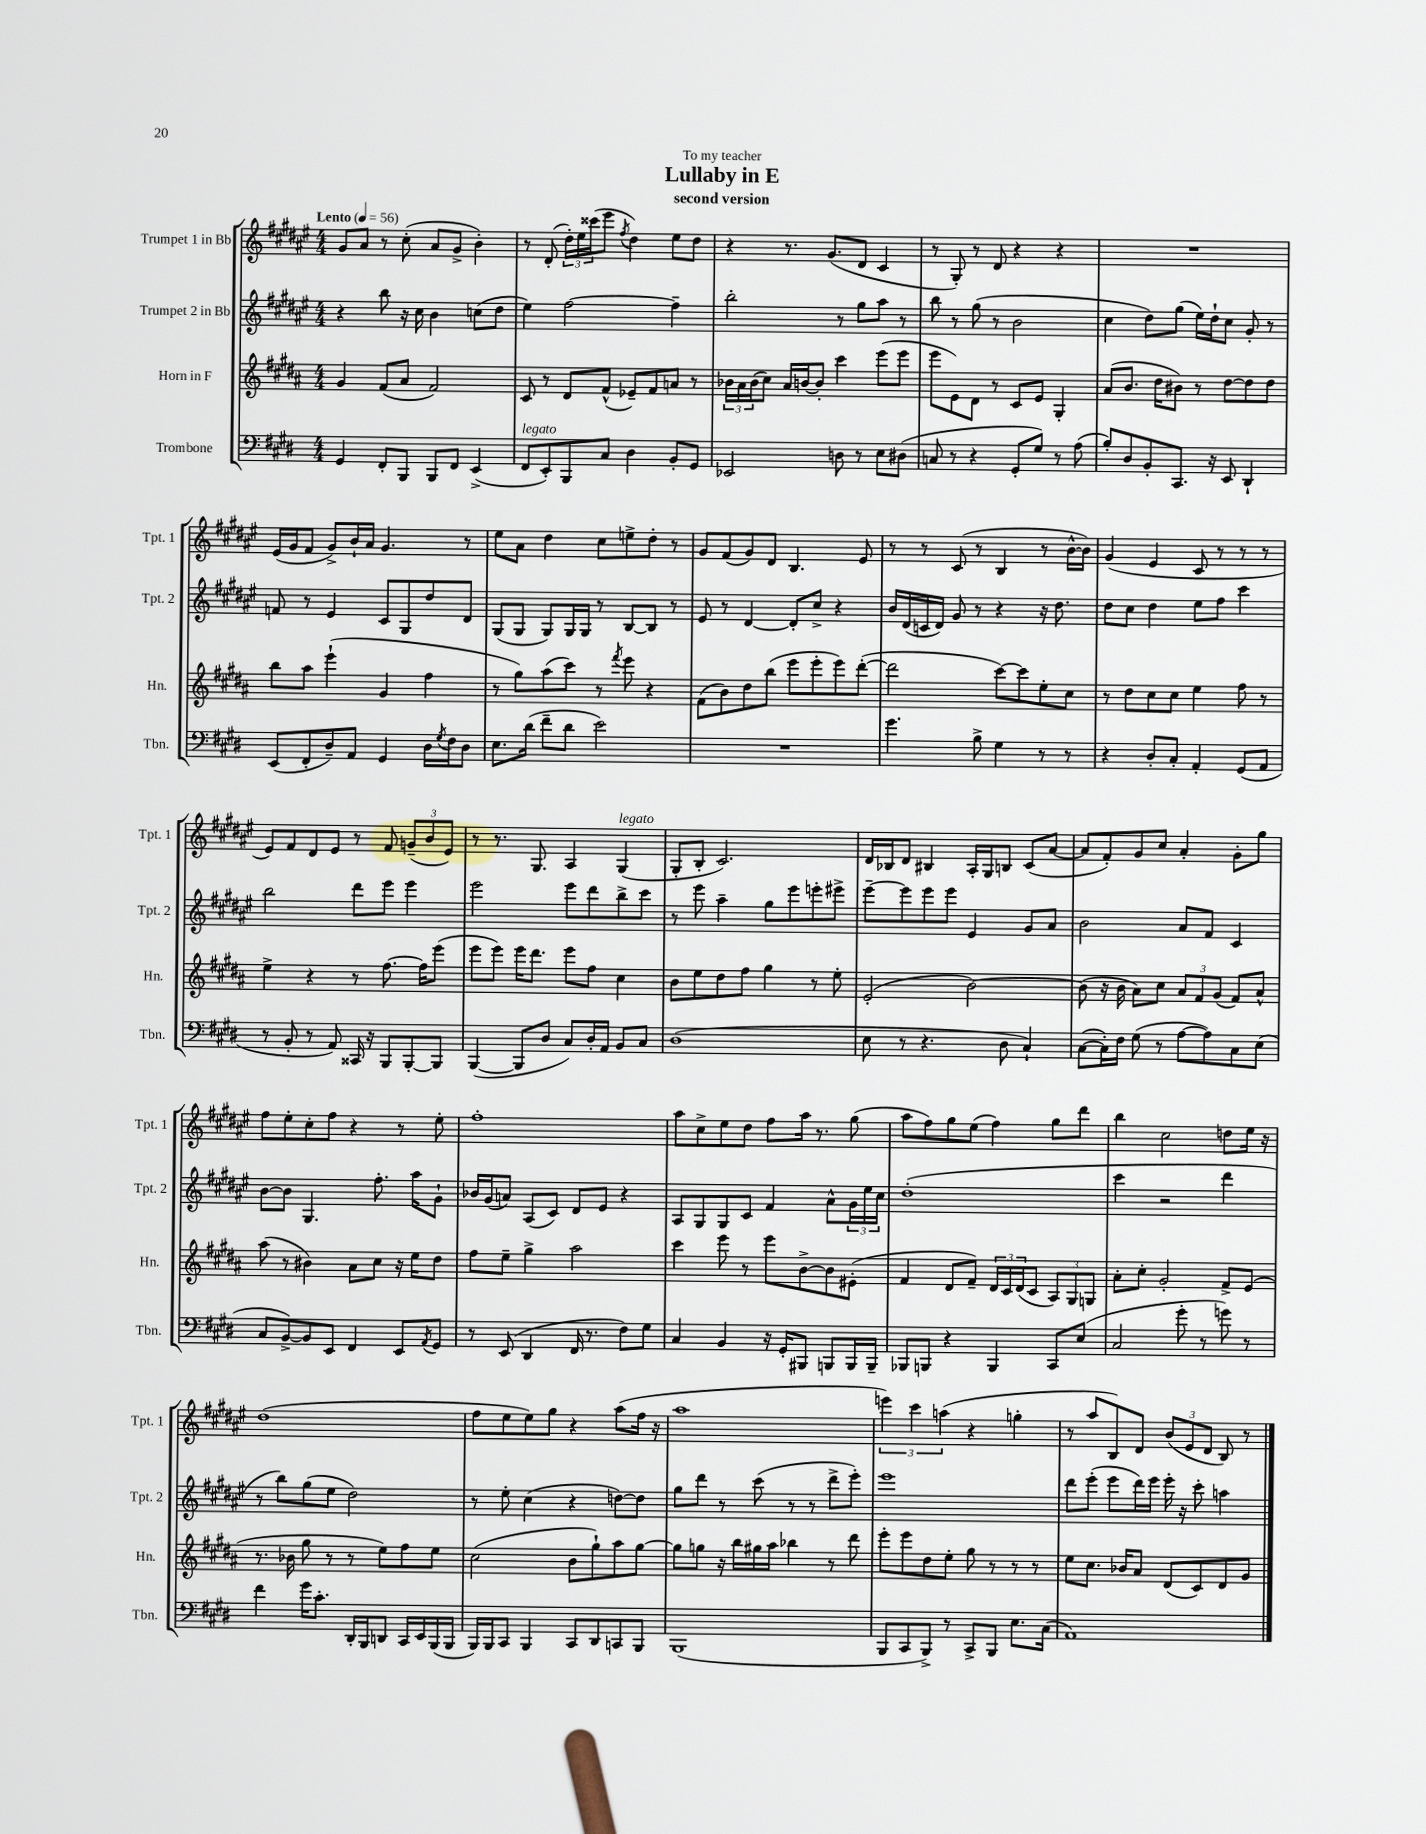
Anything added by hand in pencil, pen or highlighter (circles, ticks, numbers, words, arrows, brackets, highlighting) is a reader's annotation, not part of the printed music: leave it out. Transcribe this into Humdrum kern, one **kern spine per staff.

**kern	**kern	**kern	**kern
*staff4	*staff3	*staff2	*staff1
*clefF4	*clefG2	*clefG2	*clefG2
*k[f#c#g#d#]	*k[f#c#g#d#a#]	*k[f#c#g#d#a#e#]	*k[f#c#g#d#a#e#]
*M4/4	*M4/4	*M4/4	*M4/4
*MM56	*MM56	*MM56	*MM56
4GG#	4g#	4r	8g#
.	.	.	8a#
8FF#'	(8f#	8bb	8r
8BBB	8a#	16r	(8cc#'
.	.	16cc#	.
8BBB	2f#)	4b	8a#
8FF#	.	.	8g#^
(4EE^	.	(8cc	4b')
.	.	8dd#	.
=	=	=	=
8FF#	8c#	4ee#)	8r
8EE')	8r	.	(8d#'
8BBB	8d#	[2ff#	24dd#')
.	.	.	24ee#
.	.	.	(24ccc##
8C#	(8f#^^	.	8eee#
.	.	.	8qff#
4D#	8e-~)	.	4dd#)
.	8f#	.	.
8BB'	8a	4ff#~]	8ee#
8GG#	8r	.	8dd#
=	=	=	=
2EE-	24b-	2bb'	4r
.	24a#	.	.
.	(24b-	.	.
.	8cc#)	.	.
.	16a#	.	8.r
.	[16b	.	.
.	8b']	.	.
.	.	.	(8.g#
8D	4ccc#	8r	.
8r	.	8gg#	8d#
8E	(8eee	8aa#	4c#
(8D#	8eee	8r	.
=	=	=	=
8C	8eee	8bb	8r
8r	8e)	8r	8G#')
4r	8d#	(8gg#	8r
.	8r	8r	8d#
8GG#'	8c#	2b	4r
8G#)	8e	.	.
8r	4G#'	.	4r
(8A	.	.	.
=	=	=	=
8B')	(8a#	4cc#	1r
8D#	8.b	.	.
8BB'	.	8dd#)	.
.	16dd#	.	.
8.CC#	8b#)	(8gg#	.
.	8r	16ee#)	.
16r	.	16dd#`	.
8EE	[8dd#	8cc#	.
4DD#`	8dd#]	8g#'	.
.	8dd#	8r	.
=	=	=	=
(8EE	8bb	8f	(16e#
.	.	.	16g#
8FF#'	8aa#	8r	8f#
8D#~)	(4eee`	4e#	8g#^)
8AA	.	.	16b`
.	.	.	16a#
4GG#	4g#	8c#	4.g#
.	.	8G#	.
16D#	4ff#	8dd#	.
8qG#	.	.	.
16F#	.	.	.
8D#	.	8d#	8r
=	=	=	=
8.E	8r	(8G#	8ee#
.	8gg#)	8G#	8a#
(16d#	.	.	.
8f#~	(8aa#	8G#)	4dd#
8d#	8ccc#)	16G#	.
.	.	16G#	.
2e)	8r	8r	8cc#
.	8qfff#	.	.
.	8eee	[8B	8ee^
.	4r	8B]	8dd#'
.	.	8r	8r
=	=	=	=
1r	(8f#	8e#	8g#
.	8b)	8r	(8f#
.	8dd#	[4d#	8g#)
.	(8bb	.	8d#
.	8eee	8d#']	4.B
.	8eee'	8cc#^	.
.	8eee)	4r	.
.	([8ddd#'	.	8e#
=	=	=	=
4.g#	2ddd#]	16b	8r
.	.	(16d#	.
.	.	16c	8r
.	.	16d#)	.
.	.	8g#	(8c#
8B^	.	8r	8r
4G#	[8ccc#)	4r	4B
.	8ccc#]	.	.
8r	8ee'	16r	8r
.	.	8.dd#	.
8r	8cc#	.	[16b^^
.	.	.	16b])
=	=	=	=
4r	8r	8dd#	(4g#
.	8dd#	8cc#	.
8D#'	8cc#	4dd#	4e#
8C#'	8cc#	.	.
4AA'	4ee	8ee#	8c#
.	.	8ff#	8r
(8GG#	8ff#	4ccc#	8r
8AA	8r	.	8r
=	=	=	=
8r	4ee^	2bb	8e#)
8BB'	.	.	8f#
8r	4r	.	8d#
8AA)	.	.	8e#
16CC##	8r	8ddd#	8r
16r	.	.	.
8BBB	[8.ff#	8eee#	8f#
[8BBB'	.	4eee#	(12g~
.	16ff#]	.	.
.	.	.	12b
8BBB]	(8eee	.	.
.	.	.	12e#)
=	=	=	=
([4BBB	8eee	2eee#	8r
.	8eee)	.	8.r
8BBB]	16eee	.	.
.	8.ddd#	.	8.G#
8D#	.	.	.
8C#)	8eee	8eee#	4A#
16D#'	8ff#	8ddd#	.
16AA	.	.	.
8BB	4cc#	8bb^	(4G#
8C#	.	8ccc#	.
=	=	=	=
(1D#	8b	8r	8G#'
.	8ee	8eee#	8B'
.	8dd#	4aa#~	2.c#)
.	8ff#	.	.
.	4gg#	8gg#	.
.	.	8eee#	.
.	8r	8eee'	.
.	8ee'	8eee#^	.
=	=	=	=
8E	(2e'	[8eee#~	16d#
.	.	.	16B-
8r	.	8eee#]	8d#
4.r	.	8eee#	4B#
.	.	8eee#	.
.	[2b)	4e#	16A#'
.	.	.	16G#
8D#	.	.	8B
4C#`)	.	8g#	(8c#
.	.	8a#	[8a#
=	=	=	=
([8C#	(8b]	2b	8a#]
16C#'])	16r	.	8f#')
16F#	16b	.	.
(8G#	8a#)	.	8g#
8r	8cc#	.	8cc#
[8A	12a#	8a#	4a#'
.	12f#	.	.
8A])	.	8f#	.
.	(12g#	.	.
8C#	8f#)	4c#	8g#'
(8E	8a#^^	.	8gg#
=	=	=	=
8C#	(8aa#	[8b	8ff#
[8BB^)	8r	8b]	8ee#'
8BB]	4b#)	4.G#	8cc#'
8EE	.	.	8ff#
4FF#	8a#	.	4r
.	8cc#	8.ff#'	.
8EE	16r	.	8r
.	16ee	16aa#	.
8qAA	.	.	.
8GG#	8dd#	8g#`	8ee#'
=	=	=	=
8r	8ff#	16b-	1ff#'
.	.	(16g#	.
(8EE	8ee~	8a)	.
4DD#	4gg#^	(8A#	.
.	.	8c#)	.
16FF#	2aa#	8d#	.
8.r	.	.	.
.	.	8e#	.
8F#)	.	4r	.
8G#	.	.	.
=	=	=	=
4C#	4ccc#	8A#	8aa#
.	.	8G#	8cc#^
4BB	8eee	8G#	8ee#
.	8r	8c#	8dd#
16r	8eee	4f#	8ff#
16GG#'	.	.	.
8BBB#	[8b^	.	16aa#
.	.	.	8.r
8BBB	8b]	8a#^^	.
16BBB	(8e#'	24g#	(8gg#
.	.	24ee#	.
16BBB~	.	.	.
.	.	24cc#	.
=	=	=	=
8BBB-	4f#	(1dd#'	8aa#
8BBB	.	.	8ff#)
4r	8d#	.	8gg#
.	8f#~)	.	(8ee#
4BBB	24d#	.	4ff#)
.	24c#	.	.
.	(24d#	.	.
.	8c#	.	.
8CC#	12A#)	.	8gg#
.	12G#	.	.
(8E	.	.	8ddd#
.	12G	.	.
=	=	=	=
2C#	8a#'	4ccc#	4bb
.	8cc#'	.	.
.	2g#'	2r	2cc#
8g#'	.	.	.
8r	.	.	.
8g)	8f#^	4ddd#	8dd
8r	(8e	.	16ee#
.	.	.	16r
=	=	=	=
4f#	8.r	8r	(1dd#
.	.	8bb)	.
.	16b-	.	.
16g#	8gg#	(8gg#	.
8.c#'	.	.	.
.	8r	8ee#	.
16DD#'	8r	2dd#)	.
16BBB	.	.	.
8DD	8ee)	.	.
16CC#	8ff#	.	.
16EE	.	.	.
(16BBB	8ee	.	.
16BBB	.	.	.
=	=	=	=
16BBB)	(2cc#	8r	8ff#
16BBB	.	.	.
8CC#	.	8ee#'	8ee#
4BBB	.	(4cc#	8ee#)
.	.	.	8gg#
8CC#	8b	4r	4r
8DD#	8gg#`)	.	.
8CC	8aa#	[8dd)	(8aa#
8BBB	[8gg#	8dd]	16ff#
.	.	.	16r
=	=	=	=
(1BBB	8gg#]	8gg#	1aa#
.	8gg	8ddd#	.
.	16r	8r	.
.	16bb	.	.
.	16gg#	(8ccc#	.
.	16aa#	.	.
.	4bb-	8r	.
.	.	8r	.
.	8r	8ddd#^	.
.	8ddd#	8eee#')	.
=	=	=	=
8BBB	8eee'	1eee#	6eee)
8CC#	8eee	.	.
.	.	.	6ccc#
8BBB^)	8dd#	.	.
.	.	.	(6aa
8r	8ee'	.	.
8CC#^	8gg#	.	4r
8BBB	8r	.	.
8.E	8r	.	4gg'
.	8r	.	.
(16C#	.	.	.
=	=	=	=
1AA)	8ee	8ddd#	8r
.	8.cc#	(8eee#'	8aa#
.	.	8eee#	8B)
.	16b-	.	.
.	8a#	16ddd#)	8d#
.	.	16eee#	.
.	(8d#	16eee#'	(12b
.	.	16r	.
.	.	.	12e#
.	8c#)	8ccc#'	.
.	.	.	12d#
.	8d#	4aa	8B)
.	8g#	.	8r
==	==	==	==
*-	*-	*-	*-
